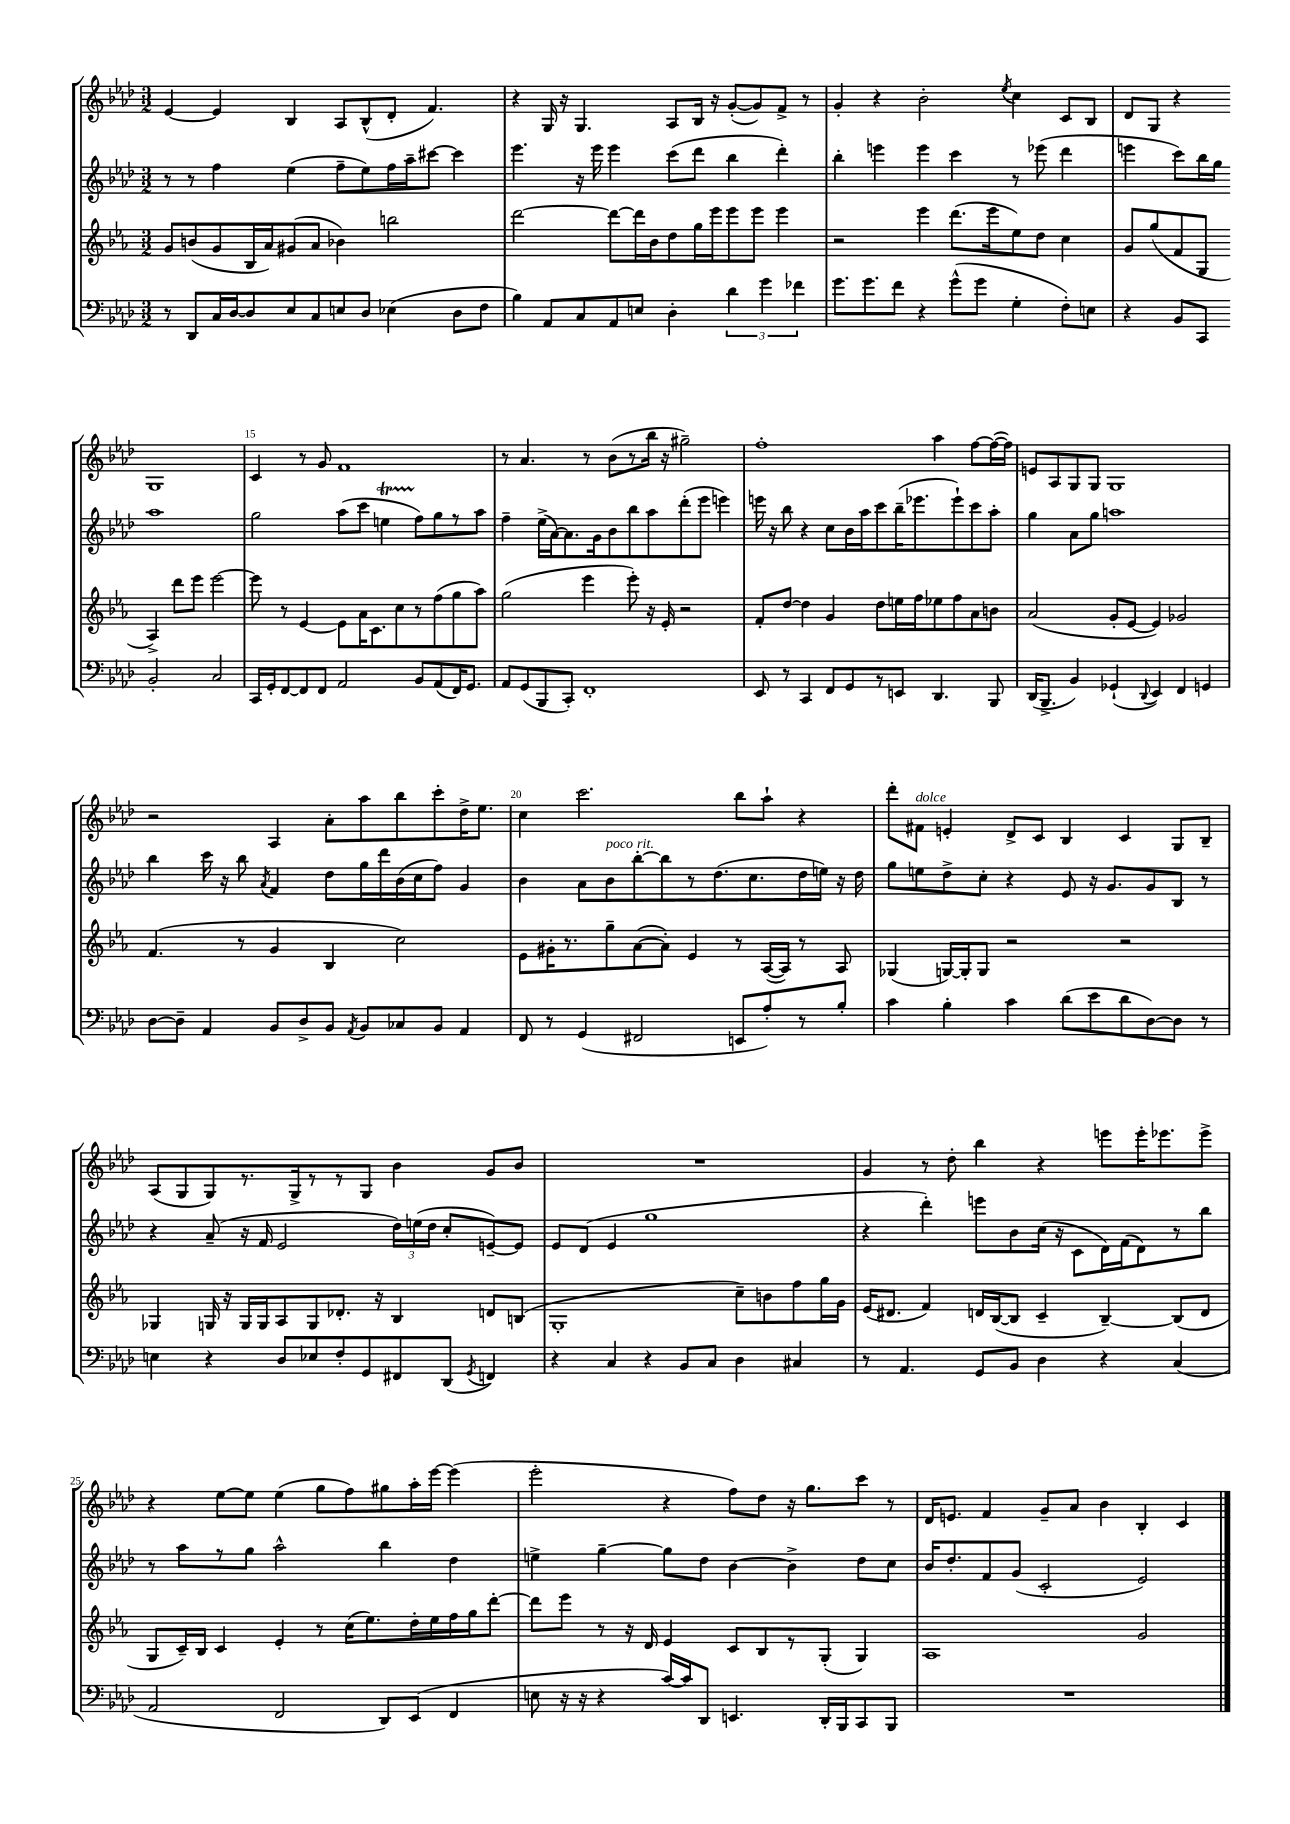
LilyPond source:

<<
\new StaffGroup <<
\new Staff = "s0" {
    \clef treble \key aes \major \numericTimeSignature \time 3/2
    \autoBeamOff ees'4~ ees'4 bes4 aes8[ bes8-^( des'8]-. f'4.) |
    r4 g16 r16 g4. aes8[ bes16] r16 g'8[~-.( g'8) f'8]-> r8 |
    g'4-. r4 bes'2-. \acciaccatura { ees''8 } c''4 c'8[ bes8] |
    des'8[ g8] r4 g1 |
    c'4 r8 g'8 f'1 |
    r8 aes'4. r8 bes'8[( r8 bes''16] r16 gis''2--) |
    f''1-. aes''4 f''8[~ f''16~( f''16]) |
    e'8[ aes8 g8 g8] g1 |
    r2 aes4 aes'8[-. aes''8 bes''8 c'''8-. des''16-> ees''8.] |
    c''4 c'''2. bes''8[ aes''8]-! r4 |
    des'''8[-. fis'8]^\markup { \italic "dolce" } e'4-. des'8[-> c'8] bes4 c'4 g8[ bes8]-- |
    aes8[( g8 g8) r8. g16-> r8 r8 g8] bes'4 g'8[ bes'8] |
    R1. |
    g'4 r8 des''8-. bes''4 r4 e'''8[ e'''16-. ees'''8. ees'''8]-> |
    r4 ees''8[~ ees''8] ees''4( g''8[ f''8) gis''8 aes''16-. ees'''16]~ ees'''4( |
    ees'''2-. r4 f''8[) des''8] r16 g''8.[ c'''8] r8 |
    des'16[ e'8.] f'4 g'8[-- aes'8] bes'4 bes4-. c'4 \bar "|." |
}
\new Staff = "s1" {
    \clef treble \key aes \major \numericTimeSignature \time 3/2
    \autoBeamOff r8 r8 f''4 ees''4( f''8[-- ees''8) f''16 aes''16-- cis'''8]~ cis'''4 |
    ees'''4. r16 ees'''16 ees'''4 c'''8[( des'''8] bes''4 des'''4-.) |
    bes''4-. e'''4 e'''4 c'''4 r8 ees'''8( des'''4 |
    e'''4 c'''8[) bes''16 g''16] aes''1 |
    g''2 aes''8[( c'''8] e''4\startTrillSpan f''8[\stopTrillSpan) g''8 r8 aes''8] |
    f''4-- ees''16[->( aes'16~) aes'8. g'16 bes'8 bes''8 aes''8 des'''8-.( ees'''8] e'''4) |
    e'''16 r16 bes''8 r4 c''8[ bes'16 aes''16 c'''8 bes''16--( ees'''8. ees'''8-!) c'''8 aes''8]-. |
    g''4 aes'8[ g''8] a''1 |
    bes''4 c'''16 r16 bes''8 \acciaccatura { aes'8 } f'4 des''8[ g''16 des'''16 bes'16( c''16 f''8]) g'4 |
    bes'4 aes'8[ bes'8^\markup { \italic "poco rit." } bes''8~-. bes''8 r8 des''8.( c''8. des''16 e''16]) r16 des''16 |
    g''8[ e''8 des''8-> c''8]-. r4 ees'8 r16 g'8.[ g'8 bes8] r8 |
    r4 aes'8--( r16 f'16 ees'2 \tuplet 3/2 { des''16[) e''16( des''16] } c''8[-. e'8~--) e'8] |
    ees'8[ des'8]( ees'4 g''1 |
    r4 des'''4-.) e'''8[ bes'8 c''16]( r16 c'8[ des'16) f'16( des'8) r8 bes''8] |
    r8 aes''8[ r8 g''8] aes''2-^ bes''4 des''4 |
    e''4-> g''4~-- g''8[ des''8] bes'4~ bes'4-> des''8[ c''8] |
    bes'16[ des''8.-. f'8 g'8]( c'2-. ees'2) \bar "|." |
}
\new Staff = "s2" {
    \clef treble \key ees \major \numericTimeSignature \time 3/2
    \autoBeamOff g'8[ b'8( g'8 bes16 aes'16) gis'8( aes'8] bes'4) b''2 |
    d'''2~ d'''8[~ d'''16 bes'16 d''8 g''16 ees'''16 ees'''8 ees'''8] ees'''4 |
    r2 ees'''4 d'''8.[( ees'''16 ees''8) d''8] c''4 |
    g'8[ g''8( f'8 g8] aes4->) d'''8[ ees'''8] ees'''2~ |
    ees'''8 r8 ees'4~ ees'8[ aes'16 c'8. c''8 r8 f''8( g''8 aes''8]) |
    g''2( ees'''4 ees'''8-.) r16 ees'16-. r2 |
    f'8[-. d''8]~ d''4 g'4 d''8[ e''16 f''16 ees''8 f''8 aes'8 b'8] |
    aes'2( g'8[-. ees'8]~ ees'4) ges'2 |
    f'4.( r8 g'4 bes4 c''2) |
    ees'8[ gis'16-. r8. g''8-- aes'8~( aes'8]-.) ees'4 r8 aes16[~( aes16]) r8 aes8 |
    ges4( g16[~) g16-. g8] r2 r2 |
    ges4 g16 r16 g16[ g16 aes8 g8 des'8.]-. r16 bes4 d'8[ b8]( |
    g1-. c''8[--) b'8 f''8 g''16 g'16] |
    ees'16[( dis'8.] f'4) d'16[ bes16~( bes8] c'4-- bes4~--) bes8[( d'8] |
    g8[ c'16--) bes16] c'4 ees'4-. r8 c''16[( ees''8.) d''16-. ees''16 f''16 g''16 d'''8]~-. |
    d'''8[ ees'''8] r8 r16 d'16 ees'4 c'8[ bes8 r8 g8]-.( g4) |
    aes1 g'2 \bar "|." |
}
\new Staff = "s3" {
    \clef bass \key aes \major \numericTimeSignature \time 3/2
    \autoBeamOff r8 des,8[ c16 des16~ des8 ees8 c8 e8 des8] ees4( des8[ f8] |
    bes4) aes,8[ c8 aes,8 e8] des4-. \tuplet 3/2 { des'4 g'4 fes'4 } |
    g'8.[ g'8. f'8] r4 g'8[-^( g'8] g4-. f8[-.) e8] |
    r4 bes,8[ c,8] bes,2-. c2 |
    c,16[ g,16-. f,8~ f,8 f,8] aes,2 bes,8[ aes,8( f,16) g,8.] |
    aes,8[ g,8( bes,,8 c,8]-.) f,1-. |
    ees,8 r8 c,4 f,8[ g,8 r8 e,8] des,4. bes,,8 |
    des,16[( bes,,8.]-> bes,4) ges,4-!( \appoggiatura { des,8 } ees,4) f,4 g,4 |
    des8[~ des8]-- aes,4 bes,8[ des8-> bes,8] \acciaccatura { aes,8 } bes,8[ ces8 bes,8] aes,4 |
    f,8 r8 g,4( fis,2 e,8[ aes8-.) r8 bes8]-. |
    c'4 bes4-. c'4 des'8[( ees'8 des'8 des8~) des8] r8 |
    e4 r4 des8[ ees8 f8-. g,8 fis,8 des,8]( \acciaccatura { g,8 } f,4) |
    r4 c4 r4 bes,8[ c8] des4 cis4 |
    r8 aes,4. g,8[ bes,8] des4 r4 c4( |
    aes,2 f,2 des,8[) ees,8]( f,4 |
    e8 r16 r16 r4 c'16[~) c'16 des,8] e,4. des,16[-. bes,,16 c,8 bes,,8] |
    R1. \bar "|." |
}
>>
>>
\layout { \context { \Score currentBarNumber = #11 \override BarNumber.break-visibility = ##(#f #t #t) barNumberVisibility = #(every-nth-bar-number-visible 5) } }
